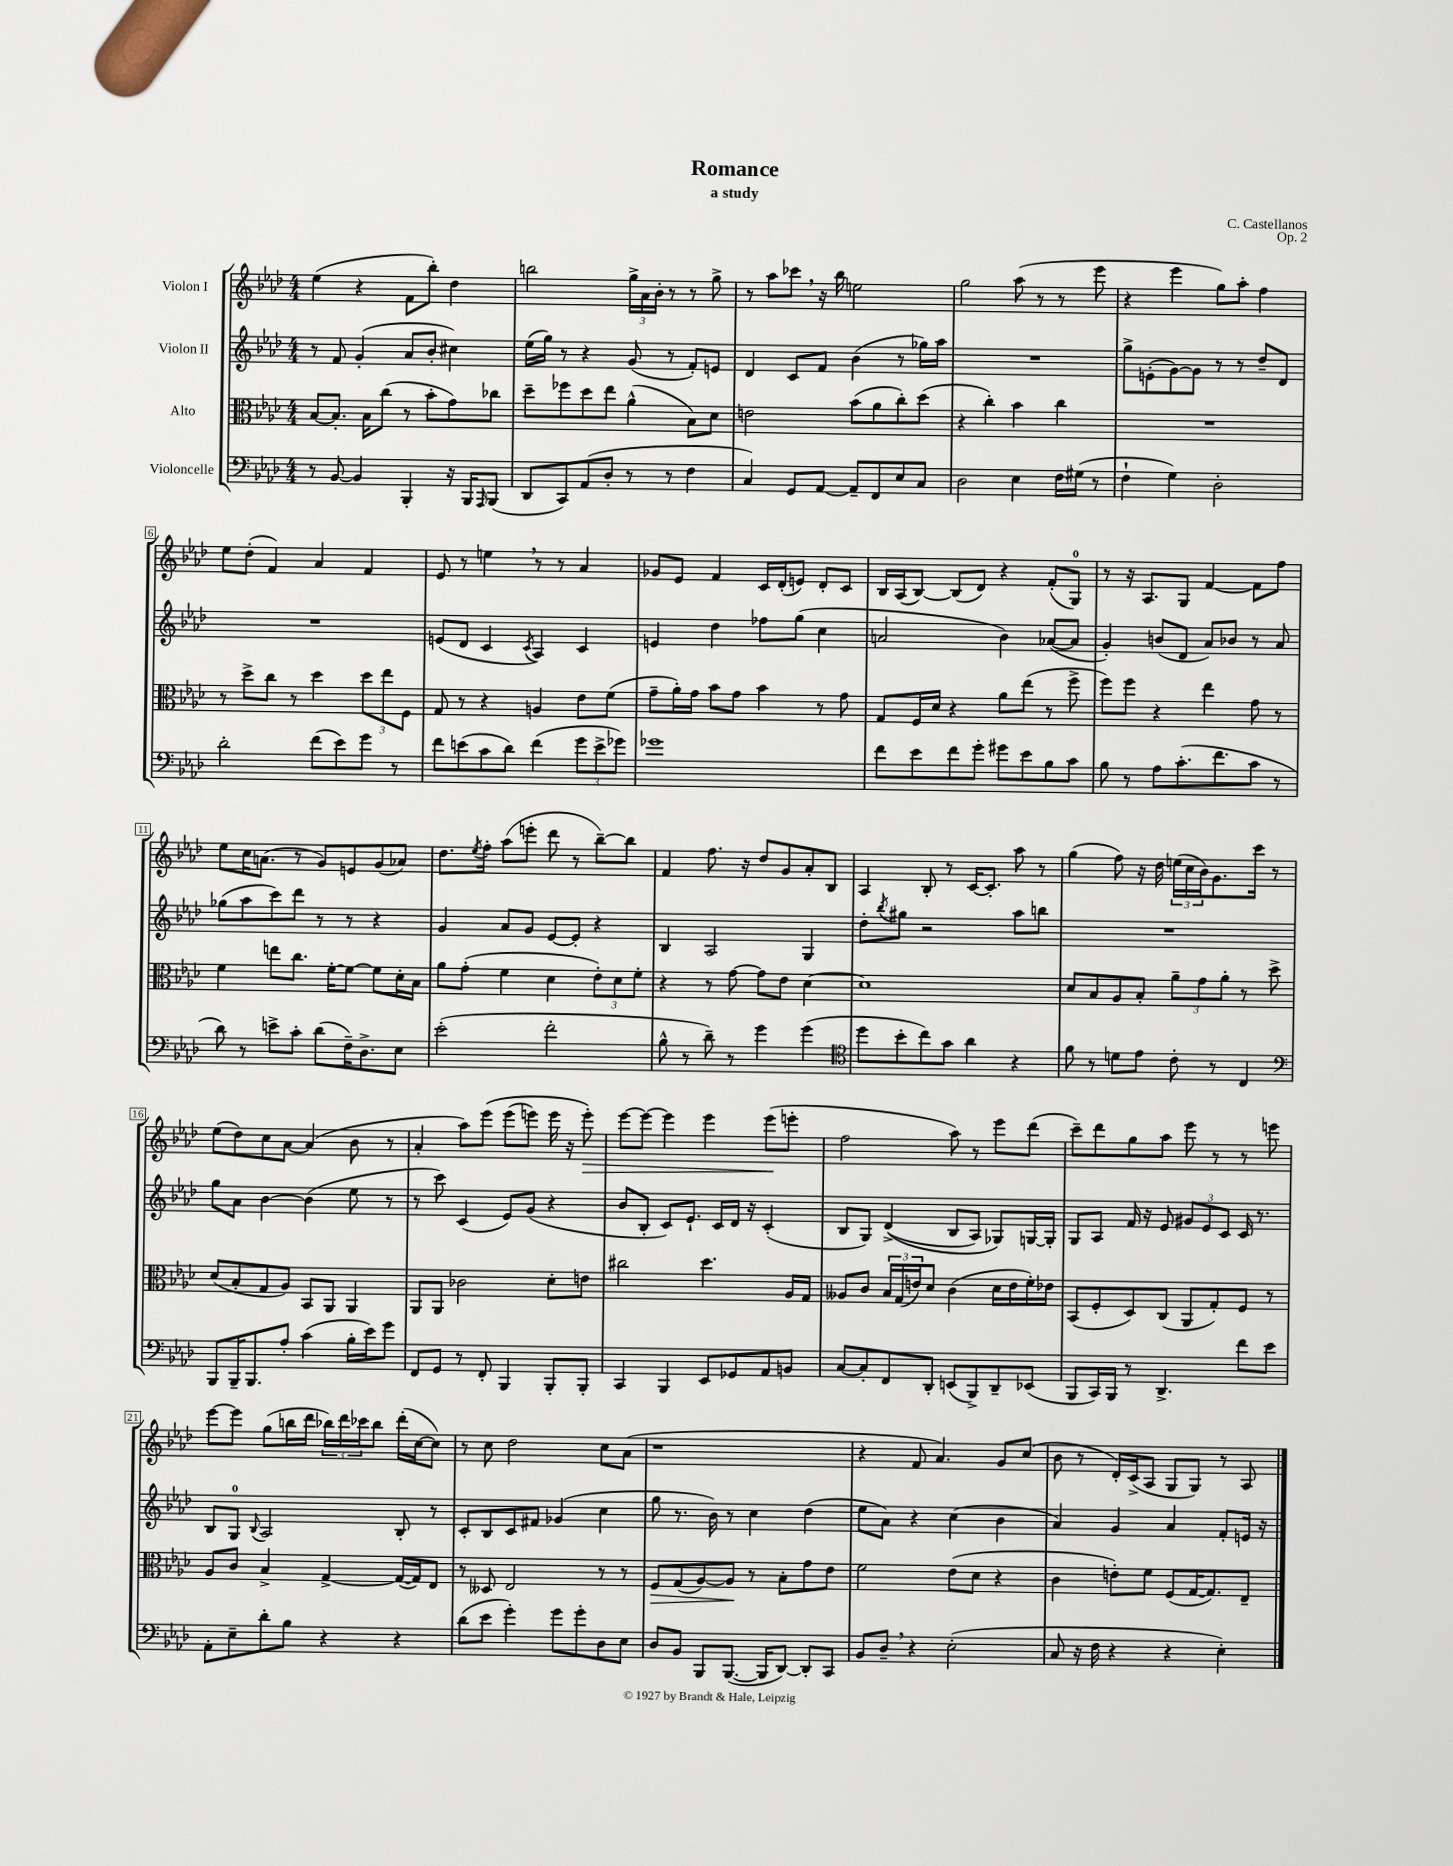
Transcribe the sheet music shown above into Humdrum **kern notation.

**kern	**kern	**kern	**kern
*staff4	*staff3	*staff2	*staff1
*clefF4	*clefC3	*clefG2	*clefG2
*k[b-e-a-d-]	*k[b-e-a-d-]	*k[b-e-a-d-]	*k[b-e-a-d-]
*M4/4	*M4/4	*M4/4	*M4/4
8r	[8B-	8r	(4ee-
[8BB-	8.B-']	8f	.
4BB-]	.	(4g'	4r
.	16B-	.	.
.	(8cc	.	.
4BBB-'	8r	8a-	8f
.	8b-'	8b-'	8bb-')
16r	8g)	4cc#)	4dd-
16BBB-	.	.	.
16qqAAA-	.	.	.
(8BBB-	8cc-	.	.
=	=	=	=
8DD-	8dd-~	(16ee-	2bb
.	.	16gg)	.
8CC)	8ff-	8r	.
(8AA-	8dd-	4r	.
8D-'	8ee-	.	.
8r	(4a-^^	(8g	24gg^
.	.	.	24a-
.	.	.	24b-'
8r	.	8r	8r
4F	8B-)	8f')	8r
.	8d-	8e	8gg^
=	=	=	=
4C)	2e	4d-	8r
.	.	.	8aa-
8GG	.	8c	8ccc-
[8AA-	.	8f	16r
.	.	.	16bb-
8AA-~]	(8b-	(4b-	2ee
8FF	8a-	.	.
8E-	8cc')	8r	.
8C	(8dd-	16gg-)	.
.	.	16aa-	.
=	=	=	=
2D-	4r	1r	2gg
.	4cc')	.	.
4E-	4b-	.	(8aa-
.	.	.	8r
16F	4cc	.	8r
(16G#	.	.	.
8r	.	.	8eee-
=	=	=	=
4F`	1r	8gg^	4r
.	.	(8e'	.
4G)	.	[8g)	4eee-
.	.	8g]	.
2D-'	.	8r	8gg)
.	.	8r	8aa-'
.	.	8dd-~	4ff
.	.	8d-	.
=	=	=	=
2d-'	8r	1r	8ee-
.	8dd-^	.	(8dd-'
.	8cc	.	4f)
.	8r	.	.
(8f	4dd-	.	4a-
8e-)	.	.	.
8g	12dd-	.	4f
.	12ee-	.	.
8r	.	.	.
.	12F	.	.
=	=	=	=
8f	8G	(8e	8e-
(8e	8r	8d-	8r
8c	4r	4c	4ee
8d-)	.	.	.
.	.	8qc	.
(4f	4A	4A-)	8r
.	.	.	8r
12g	8e-	4c	4a-
12e^	.	.	.
.	(8f	.	.
12g-)	.	.	.
=	=	=	=
1g-	8g~	4e	8g-
.	16a-')	.	8e-
.	16g	.	.
.	8b-	4dd-	4f
.	8g	.	.
.	4b-	8ff-	16c
.	.	.	(16d-'
.	.	(8gg	8e)
.	8r	4cc	8d-'
.	8g	.	8c
=	=	=	=
8f	8G	2a	16B-
.	.	.	(16A-
8e-	16F	.	[8B-)
.	16d-	.	.
8f	4r	.	(8B-]
8g'	.	.	8d-)
8g#	8a-	4b-)	4r
8e-	(8ee-	.	.
8B-	8r	([8a-	(8f'
8c	8ff^	8a-]	8G)
=	=	=	=
8B-	8ff)	4g')	8r
8r	8ff	.	16r
.	.	.	8.A-
8A-	4r	(8b	.
(8.c'	.	8d-	8G
.	4ee-	8a-)	[4f
8.f	.	.	.
.	.	8b-	.
8c	8g	8r	8f]
8r	8r	8a-	8ff
=	=	=	=
8d-)	4f	(8gg-	8ee-
8r	.	8aa-	16cc
.	.	.	(8.a
8e^	8ee	8ccc)	.
8c'	8.cc	8ddd-	8r
(8d-	.	8r	8g)
.	[16f'	.	.
16F~)	8f_	8r	8e
8.D-^	.	.	.
.	8f]	4r	(8g
8E-	16d-'	.	8a-)
.	16B-	.	.
=	=	=	=
(2e-'	8a-	4g	8.dd-
.	(8g'	.	.
.	.	.	8qee-
.	.	.	16ff'
.	4f	8a-	(8aa-
.	.	8g	8eee'
2f'	4d-	[8e-	8ddd-
.	.	8e-']	8r
.	12e-')	4r	[8bb-~)
.	12d-	.	.
.	.	.	8bb-]
.	12f'	.	.
=	=	=	=
8B-^^	4r	4B-	4f
8r	.	.	.
8d-~)	8r	2A-	8.ff
8r	[8g	.	.
.	.	.	16r
4g	8g]	.	8dd-
.	8e-	.	8g
(4g	[4d-	4G	8a-'
.	.	.	8B-
=	=	=	=
*clefC4	*	*	*
8dd-	1d-]	8dd-'	4A-
.	.	8qbb-	.
8b-'	.	8gg#	.
8cc)	.	2r	8B-'
8g	.	.	8r
4a-	.	.	[16c
.	.	.	8.c']
4r	.	8aa-	8aa-
.	.	8bb	8r
=	=	=	=
8f	8d-	1r	(4gg
8r	8B-	.	.
8d	8A-	.	8ff)
8e-	8B-'	.	16r
.	.	.	16dd-
8c'	12a-~	.	(24ee
.	.	.	24cc
.	12g	.	24b-)
8r	.	.	8.g
.	12a-'	.	.
4C	8r	.	.
.	.	.	16ccc
.	8dd-^	.	8r
=	=	=	=
*clefF4	*	*	*
8BBB-	(8d-	8gg	(8ee-
16BBB-~	8B-'	8a-	8dd-)
8.BBB-	.	.	.
.	8G	[4b-	8cc
8A-'	8A-)	.	[8a-
(4c	8BB-	(4b-]	(4a-]
.	8AA-	.	.
16B-'	4AA-	8ee-	8b-
16e-)	.	.	.
8g	.	8r	8r
=	=	=	=
8FF	8AA-	8r	4a-'
8GG	8AA-	8ccc)	.
8r	2c-	(4c	8aa-)
8FF'	.	.	&(8eee-
4BBB-	.	8e-)	(8eee-
.	.	(8g	8eee)
8BBB-'	8d-'	4r	16eee
.	.	.	16r
8BBB-'	8e	.	8eee'&)
=	=	=	=
4CC	2cc#	8b-	[8eee-
.	.	8B-'	8eee-_
4BBB-	.	8c)	4eee-]
.	.	8.e-`	.
8EE-	4.dd-	.	4eee-
.	.	16c	.
8GG-	.	16d-	.
.	.	16r	.
8AA-	.	(4c'	(8eee-
8BB	16A-	.	8eee'
.	16G	.	.
=	=	=	=
[8C	8A--	8B-	2ff
8C']	8c	8G)	.
8FF	24B-	&((4d-^	.
.	(24G	.	.
.	24e)	.	.
8DD-'	8d-	.	.
(8EE	(4c	8B-	8aa-)
8BBB-^)	.	8A-)	8r
8DD-~	16d-	8G-&)	8eee-
.	16e	.	.
(8EE-	16f')	[16G	(8ddd-
.	16e-	16G']	.
=	=	=	=
8BBB-	(8BB-	8G	8ccc~)
16CC)	8F'	8A-	8ddd-
16BBB-	.	.	.
8r	8D-)	16f	8gg
.	.	16r	.
4.DD-^	(8C	8e-	8aa-
.	8AA-	12g#	8eee-
.	.	12e-	.
.	8G')	.	8r
.	.	12c	.
8f	8F	16c	8r
.	.	8.r	.
8e-	8r	.	8eee
=	=	=	=
8AA-'	8A-	8B-	[8eee-
8E-~	8c	8G	8eee-]
.	.	8qqB-	.
8d-'	4B-^	2A-	(8gg
8B-	.	.	16bb
.	.	.	16ddd-
4r	[4G^	.	24bb-)
.	.	.	24ddd-
.	.	.	24ccc-
.	.	.	8bb-
4r	(16G_	8B-'	(16ddd-'
.	16G])	.	[16cc
.	8E-	8r	8cc])
=	=	=	=
(8d-	8r	8c'	8r
8e-	8D--	8B-	8cc
4g')	2E-	8c	2dd-
.	.	8f#	.
8g	.	(4g-	.
8g'	.	.	.
8D-	8r	4cc	8cc
8E-	8r	.	(8a-
=	=	=	=
8D-	8F	8gg	1r
8BB-	(8G	8.r	.
8BBB-	[8A-)	.	.
.	.	16b-)	.
([8.BBB-	8A-]	8r	.
.	8r	4cc	.
16BBB-]	.	.	.
[8DD-)	8B-'	.	.
8DD-']	8g	(4dd-	.
8CC	8e-	.	.
=	=	=	=
8BB-	2f	8ee-	4r
8D-~	.	8a-)	.
4r	.	4r	8f
.	.	.	4.a-)
(2E-'	(8e-	(4cc	.
.	8d-	.	.
.	4r	4b-	8g
.	.	.	(8cc
=	=	=	=
8C	4c	4a-)	8b-
16r	.	.	8r
16F	.	.	.
4r	8e')	4g	16d-')
.	.	.	(16c^
.	8f	.	8A-
4r	(8F	4a-	8G
.	[16G	.	8G)
.	8.G])	.	.
4E-')	.	8f'	8r
.	8E-~	16e	8A-
.	.	16r	.
==	==	==	==
*-	*-	*-	*-
